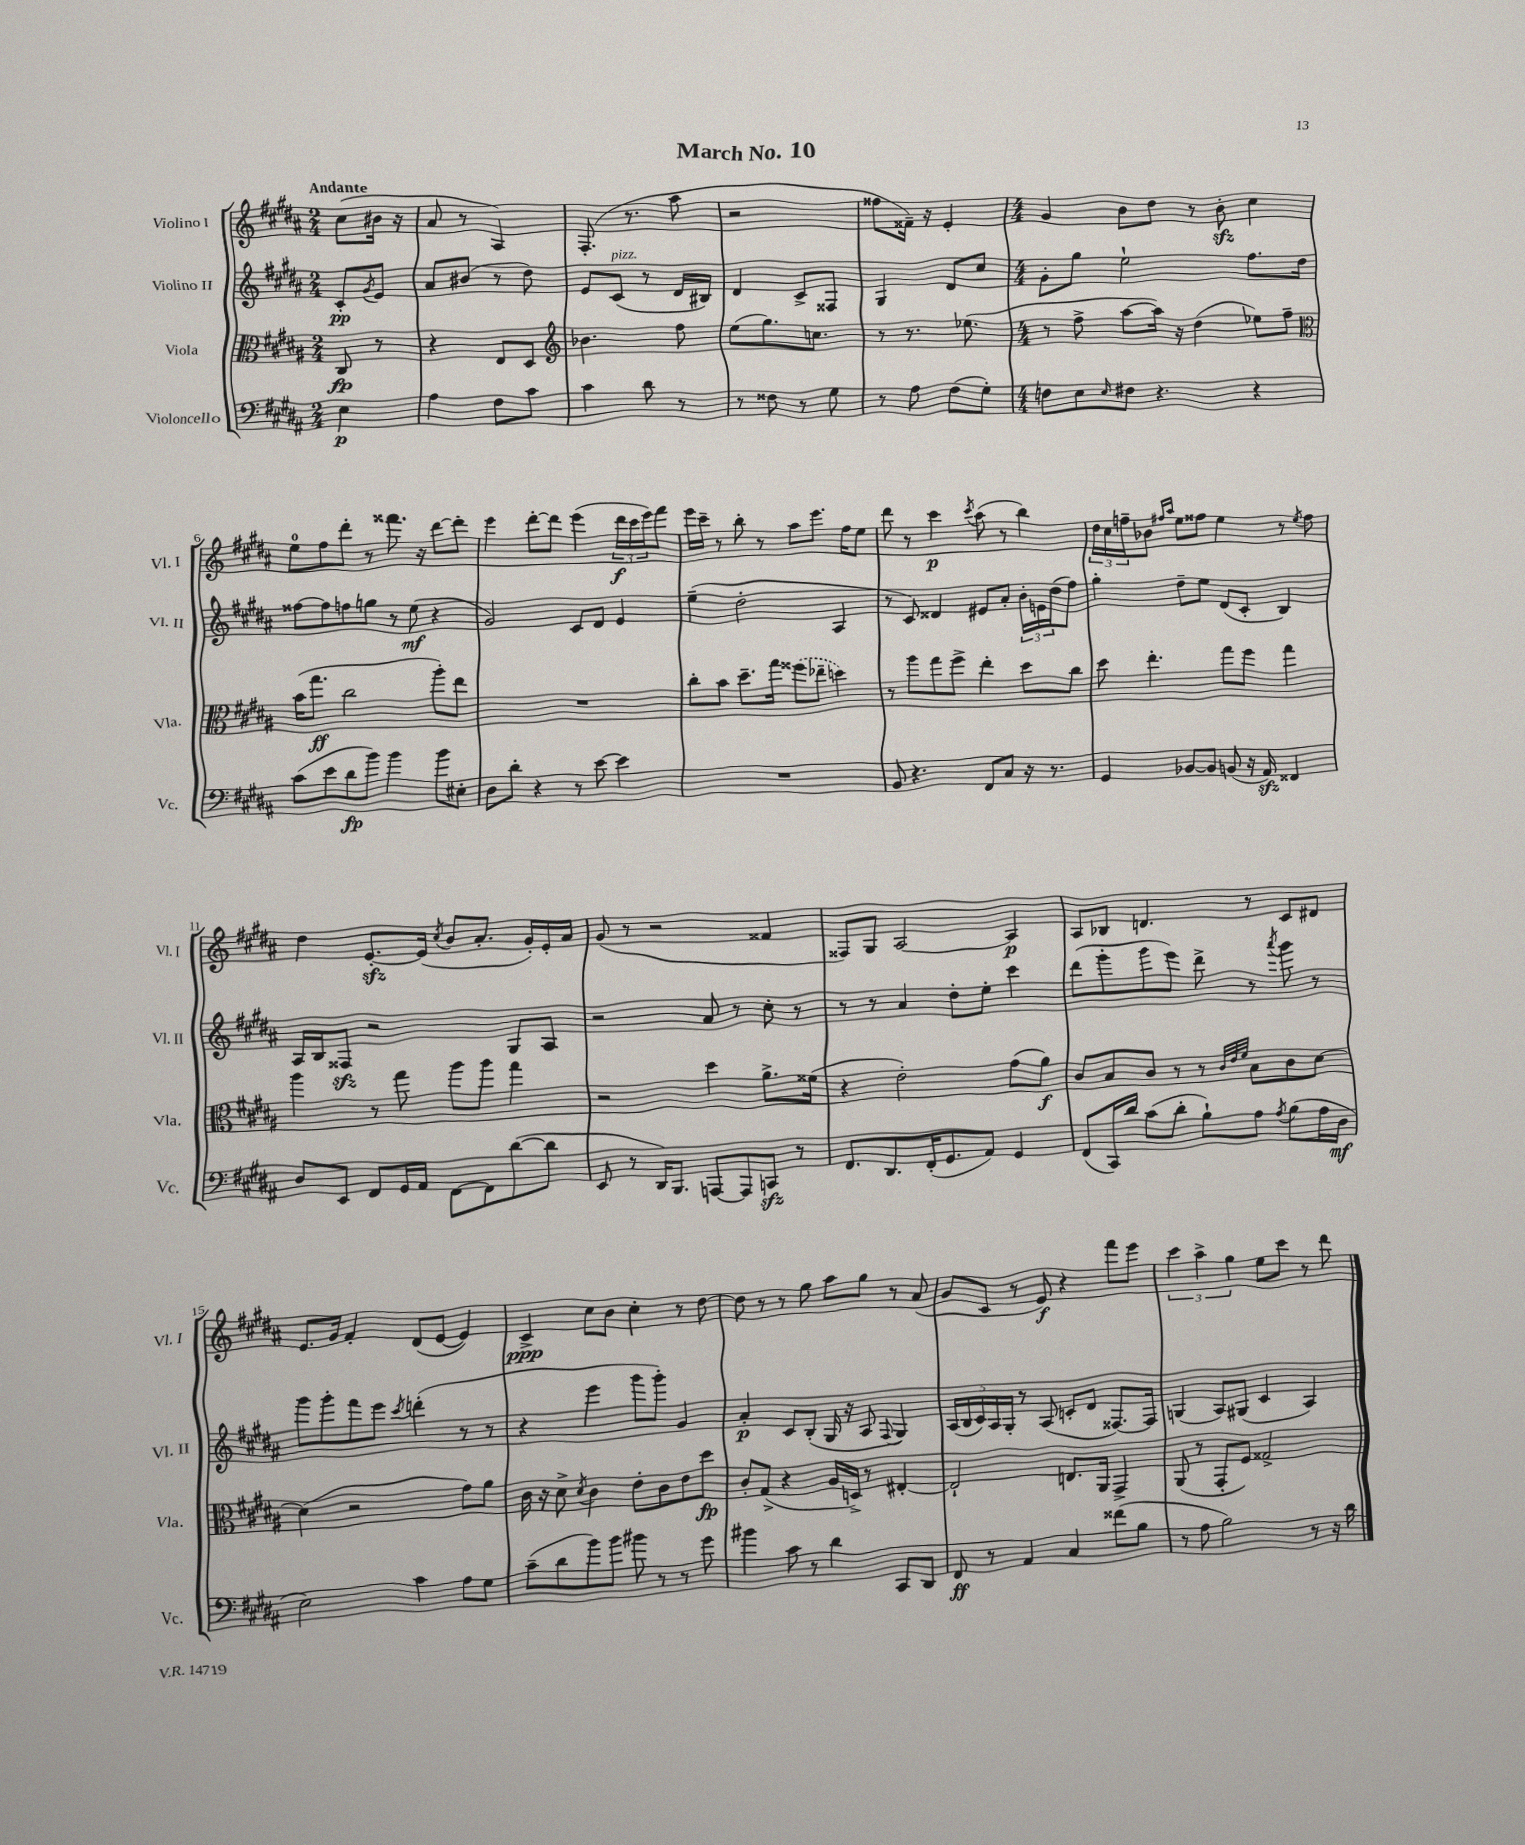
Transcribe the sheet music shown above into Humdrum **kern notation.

**kern	**kern	**kern	**kern
*staff4	*staff3	*staff2	*staff1
*clefF4	*clefC3	*clefG2	*clefG2
*k[f#c#g#d#a#]	*k[f#c#g#d#a#]	*k[f#c#g#d#a#]	*k[f#c#g#d#a#]
*M2/4	*M2/4	*M2/4	*M2/4
4E	8C#	8c#'	(8cc#
.	.	8qg#	.
.	8r	8e	16b#
.	.	.	16r
=	=	=	=
4A#	4r	8a#	8a#
.	.	(8b#	8r
8F#	8E	8r	4A#)
8c#	8D#	8dd#)	.
=	=	=	=
*	*clefG2	*	*
4c#	4.b-	8e	(8.F#'
.	.	(8c#	.
.	.	.	8.r
8d#	.	8r	.
8r	8ff#	16d#	8aa#
.	.	16B#)	.
=	=	=	=
8r	(8ee	4d#	2r
8F##	8.gg#)	.	.
8r	.	8c#^	.
.	8.cc	.	.
8G#	.	8F##	.
=	=	=	=
8r	8r	4G#	8ff##
8A#	8.r	.	16f##~)
.	.	.	16r
(8F#	.	8d#	4e'
.	(8.ee-	.	.
8G#')	.	8cc#	.
=	=	=	=
*M4/4	*M4/4	*M4/4	*M4/4
8F	8r	8g#'	4g#
8E	8ff#^	8gg#	.
16qqE	.	.	.
8F#	[8aa#	2ee`	8b
4.r	16aa#])	.	8dd#
.	16r	.	.
.	(4dd#	.	8r
.	.	.	8b'
4r	8ee-)	8.ff#	4cc#
.	8ff#~	.	.
.	.	16dd#	.
=	=	=	=
*	*clefC3	*	*
(8c#	(16b	[8ff##	8ee
.	8.gg#	.	.
8e	.	8ff##]	8ff#
8d#	2cc#	8ff	8ddd#'
8b)	.	8gg	8r
4b	.	8r	8.fff##
.	.	(8ee	.
.	.	.	16r
8b	8aa#')	4r	[8ddd#
8E#'	8ee	.	8ddd#']
=	=	=	=
8D#	1r	2g#)	4eee
8d#'	.	.	.
4r	.	.	[8ddd#'
.	.	.	8ddd#]
8r	.	8c#	(4eee
[8e	.	8d#	.
4e]	.	4e	24ddd#
.	.	.	24ccc#
.	.	.	24eee)
.	.	.	8fff#
=	=	=	=
1r	8cc#'	(4ee~	16eee
.	.	.	16ccc#~
.	8b	.	8r
.	8.dd#~	2dd#'	8bb'
.	.	.	8r
.	16gg#	.	.
.	(8ff##	.	8aa#
.	8ee-~	.	8.eee
.	4dd)	4A#	.
.	.	.	16ff#
.	.	.	8ee
=	=	=	=
8BB	8r	8r	8ddd#
4.r	8aa#	8c#)	8r
.	8gg#	4d##	4ccc#
.	8ff#^	.	.
.	.	.	8qccc#
8FF#	4ee'	8e#	(8aa#
8C#	.	8a#'	8r
16r	8dd#	24b'	4bb)
.	.	24e	.
8.r	.	.	.
.	.	(24dd#	.
.	8cc#	8ff#)	.
=	=	=	=
4GG#	8dd#	4gg#'	24dd#
.	.	.	24cc#
.	.	.	24ff~
.	4.ee'	.	8b-
.	.	.	16qqff#
.	.	.	16qqaa#
[8BB-	.	8dd#~	8ee
8BB-]	.	8ee	8ff##
(8BB	8gg#	(8d#	4ee
16r	8ff#	8c#'	.
16AA#)	.	.	.
4FF##	4gg#	4B)	8r
.	.	.	8qee
.	.	.	8ff##
=	=	=	=
8D#	4aa#	16A#	4dd#
.	.	16B	.
8EE	.	8F##	.
8FF#	8r	2r	[8.e'
16GG#	8gg#	.	.
16AA#	.	.	(16e]
.	.	.	8qcc#
[8FF#	8aa#	.	8b
8FF#]	8aa#	.	8.a#'
([8d#	4gg#	8G#	.
.	.	.	16g#')
8d#]	.	8A#	16e'
.	.	.	16a#
=	=	=	=
8EE	2r	2r	(8g#
8r	.	.	8r
16DD#)	.	.	2r
8.BBB	.	.	.
[8AAA	4dd#	8a#	.
8AAA]	.	8r	.
8CC	8.a#^	8cc#'	4f##
8r	.	8r	.
.	(16f##	.	.
=	=	=	=
8.FF#	4r	8r	8F##)
.	.	8r	8G#
8.DD#	.	.	.
.	2e')	4a#	[2A#
(16FF#'	.	.	.
8.GG#	.	.	.
.	.	8dd#'	.
8AA#)	.	8ee'	.
4GG#	(8g#	4ccc#	4A#]
.	8a#)	.	.
=	=	=	=
(8FF#	8c#	(8ddd#	8A#
16CC#)	8B	8ggg#'	8B-
16d#	.	.	.
(8c#	8c#	8ggg#	4.d
8d#'	8r	8eee)	.
8B`)	8r	8ddd#^	.
.	32qqc#	.	.
.	32qqe	.	.
.	32qqf#	.	.
8A#	8B	8r	8r
8qA#	.	8qaaa#	.
(8B	8c#	8ggg#	8c#
16A#	[8d#	8r	8d#
16D#	.	.	.
=	=	=	=
2E)	(4d#]	8ggg#	8.e
.	.	8ggg#'	.
.	.	.	16g#
.	2r	8fff#	4f#'
.	.	8eee	.
.	.	8qccc#	.
4c#	.	(4ddd'	(8d#
.	.	.	[8e
8A#	8g#)	8r	4e])
8G#	8a#	8r	.
=	=	=	=
(8c#~	16c#	4r	4c#^
.	16r	.	.
8d#	8d#^	.	.
.	8qd#	.	.
8b)	4c#	4eee	8cc#
8b	.	.	8b
8b#	8e'	8ggg#	4cc#'
8r	8c#	8ggg#')	.
8r	8e	4g#	8r
8g#	8dd#	.	[8dd#
=	=	=	=
4b#	8c#'	4a#'	8dd#]
.	(8G#^	.	8r
8c#	4r	8c#	8r
8r	.	(8B'	8gg#
4d#	16A#	16G#	8aa#
.	16D^)	16r	.
.	8r	8A#	8gg#
.	.	8qqF#	.
8CC#	[4E#'	4G#)	8r
8DD#	.	.	(8a#
=	=	=	=
8FF#	2E#`]	(20A#	8g#
.	.	20B	.
.	.	20c#)	.
8r	.	.	8c#
.	.	20A#	.
.	.	20G#'	.
4AA#	.	8r	8r
.	.	(8A#	8e)
4C#	8.E	8c'	4r
.	.	8d#	.
.	16AA#	.	.
(8f##	4GG#^	[8.F##)	8fff#
8B	.	.	8eee
.	.	16F##]	.
=	=	=	=
8r	(8AA#	(4G	6ccc#
8A#	8r	.	.
.	.	.	6aa#^
2B)	8GG#'	8A#)	.
.	.	.	6gg#
.	8F#)	(8G#	.
.	2G##^	4c#	8ee
.	.	.	8ccc#
8r	.	4A#)	8r
16r	.	.	8ddd#
16d#	.	.	.
==	==	==	==
*-	*-	*-	*-
